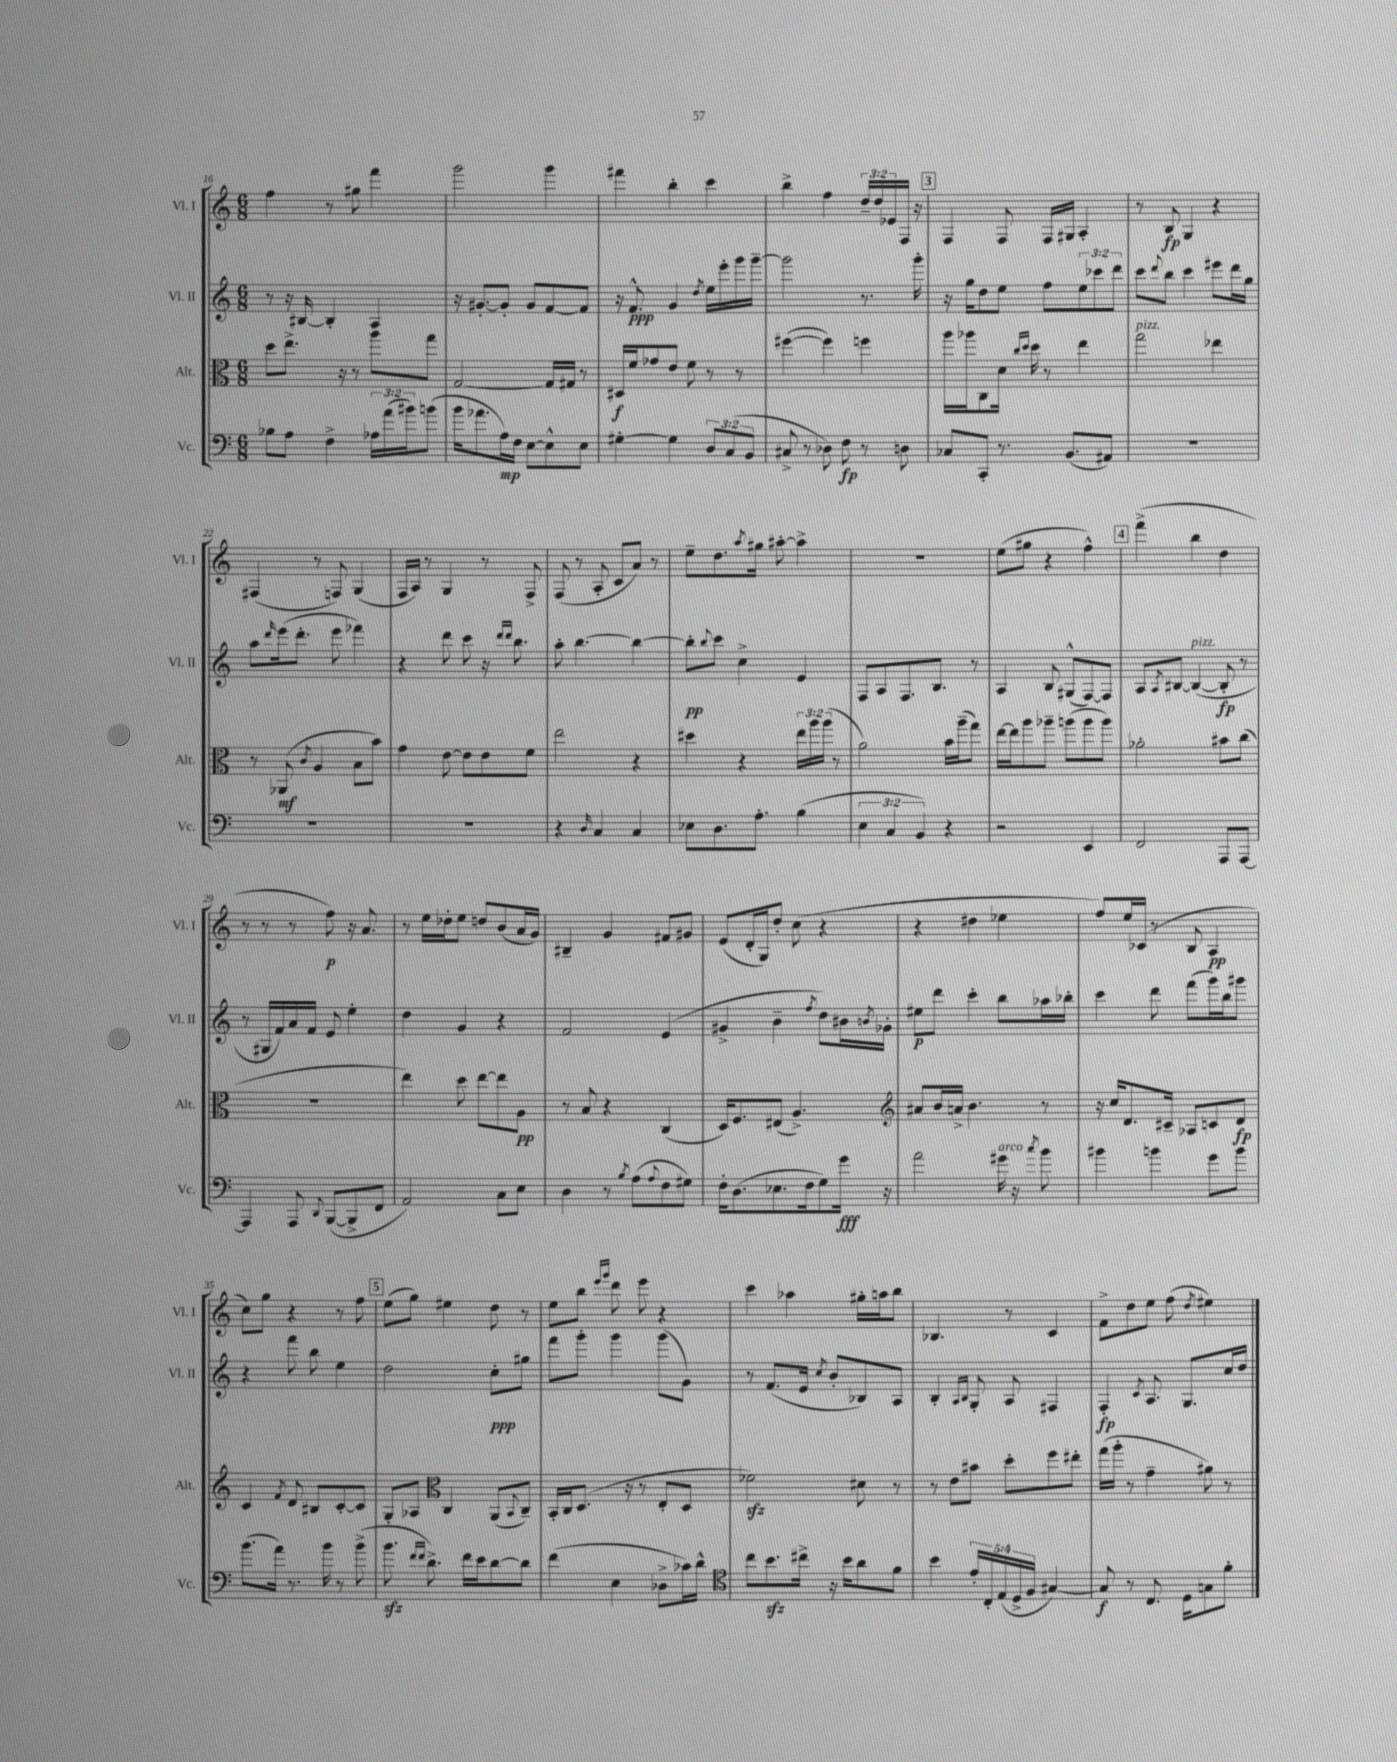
<<
\new StaffGroup <<
\new Staff = "s0" \with { instrumentName = "Vl. I" shortInstrumentName = "Vl. I" } {
    \clef treble \key c \major \numericTimeSignature \time 6/8 \override Staff.TupletNumber.text = #tuplet-number::calc-fraction-text
    f''4 r8 gis''8 f'''4 |
    g'''2 g'''4 |
    fis'''4 b''4-. c'''4 |
    b''4-> f''4 \tuplet 3/2 { d''16-- d''16 ees'16 } f16 r16 |
    \mark \markup { \box "3" } f4 f8 f16 gis16 a4-. |
    r8 b8\fp g4 r4 |
    fis4( r8 f8) g4( |
    f16 a16) r8 g4 r8 f8-> |
    f8( r8 a8-. c'8 a'8) r8 |
    e''8-- d''8. \acciaccatura { a''8 } gis''16 ais''8~-. ais''4-> |
    R2. |
    e''8( gis''8 r4 f''4-^) |
    \mark \markup { \box "4" } f'''4->( b''4 d''4 |
    r8 r8 r8 f''8\p) r16 a'8. |
    r8 e''16 des''16-. e''8 d''8 b'8( a'16 g'16) |
    bis4-- g'4 fis'8 gis'8 |
    e'8( d'16-. g16) d''8-. c''8( r4 |
    r4 dis''4 ees''4 |
    f''8) e''16 ces'16( r8 b8 a4\pp |
    c''8) g''8 r4 r8 f''8 |
    \mark \markup { \box "5" } e''8( g''8) eis''4 d''8 r8 |
    e''8 b''8 \grace { e'''16 g'''16 } d'''8 e'''8 r4 |
    c'''4 aes''4 gis''16-. a''16 b''8 |
    bes4. r8 c'4 |
    f'8-> d''8 e''8 f''8( \acciaccatura { d''8 } eis''4) \bar "|." |
}
\new Staff = "s1" \with { instrumentName = "Vl. II" shortInstrumentName = "Vl. II" } {
    \clef treble \key c \major \numericTimeSignature \time 6/8 \override Staff.TupletNumber.text = #tuplet-number::calc-fraction-text
    r8 r16 bis16~ bis4-. a4 |
    r16 gis'8.~-. gis'8-. gis'8 f'8~ f'8 |
    r16 f'8.-^\ppp g'4 \acciaccatura { d''8 } e''16 e'''16-. g'''16 g'''16~-- |
    g'''2 r8. g'''16-. |
    \mark \markup { \box "3" } r16 g''16 d''8 e''8 f''8 \tuplet 3/2 { e''8 ces'''8 d'''8 } |
    c'''8 \appoggiatura { d'''8 } b''8 c'''4 eis'''8 d'''16 g''16 |
    a''8 \grace { d'''16 } e'''16( d'''8.-. e'''8 fes'''4) |
    r4 d'''8 c'''8 r16 \grace { d'''16 d'''16 } b''8. |
    a''8-. b''4.~ b''4~ |
    b''8-.\pp \appoggiatura { b''8 } c'''8 c''4-> e'4 |
    f8 a8 f8. b8. r8 |
    a4 b8 gis8-^( f8~) f8 |
    \mark \markup { \box "4" } a8 \acciaccatura { a8 } bis8~ bis4~^\markup { \italic "pizz." }( bis8-.\fp r8 |
    r8 gis16 f'16) a'16 f'16 e'8 e''4-. |
    d''4 g'4 r4 |
    f'2 e'4( |
    gis'4-> b'4-- \acciaccatura { f''8 } d''8) bis'16 \acciaccatura { b'8 } ges'16-. |
    eis''8\p d'''8 c'''4-. b''8 aes''16 bes''16-. |
    c'''4 d'''8 f'''8( g'''16) b''16 gis'''8 |
    r4 f'''8 b''8 e''4 |
    \mark \markup { \box "5" } d''2 c''8-.\ppp gis''8 |
    f'''8 g'''8-. g'''4 g'''8( g'8) |
    r8 f'8.( e'16 \acciaccatura { c''8 } b'8-. bes8) a8 |
    b4-. \grace { a16 b16 } g8-. a8 fis4 |
    f4-.\fp \acciaccatura { c'8 } a8. g8. c''16 d''16 \bar "|." |
}
\new Staff = "s2" \with { instrumentName = "Alt." shortInstrumentName = "Alt." } {
    \clef alto \key c \major \numericTimeSignature \time 6/8 \override Staff.TupletNumber.text = #tuplet-number::calc-fraction-text
    d''8 e''8.-> r16 r8 a''8 g''8 |
    g2~ g16 gis16 r8 |
    dis16\f f'16 ges'8 e'8 f'8 r8 r8 |
    fis''4~( fis''4) f''4 |
    \mark \markup { \box "3" } a''16 aes''16 c8 d'16 \grace { c''16 d''16 } d''16 r8 e''4 |
    g''2^\markup { \italic "pizz." } ees''4 |
    r8 aes,8\mf( \acciaccatura { c'8 } a4 b8 b'8) |
    g'4 e'8~ e'8 e'8 f'8 |
    e''2 r4 |
    dis''4 r4 \tuplet 3/2 { e''16 a''16 a''16( } r8 |
    a'2) b'16 a''16--( g''8) |
    e''16~ e''16 a''8 aes''8-- a''8( a''8 a''8) |
    \mark \markup { \box "4" } aes'2-. bis'8 c''8( |
    R2. |
    e''4) d''8 e''8~ e''8 a8\pp |
    r8 b8 r4 c4( |
    d16) f8. eis8( a4.->) |
    \clef treble ais'8 b'16 a'16-> b'4. r8 |
    r16 c''16 d'8. cis'16-- aes8 c'8 d'8\fp |
    c'4 \acciaccatura { f'8 } d'8 bis8 c'8~-. c'8 |
    \mark \markup { \box "5" } g8-. aes8 \clef alto c4 a,8( \appoggiatura { b,8 } c8--) |
    b,16-. c16 d8.( r16 r8 e8-. d8 |
    fes'2\sfz) dis'8 r8 |
    r8 e'8 bis'8 d''8-. f''8 eis''8-. |
    g''16( a''16-. r8 g'4-- ais'8) r8 \bar "|." |
}
\new Staff = "s3" \with { instrumentName = "Vc." shortInstrumentName = "Vc." } {
    \clef bass \key c \major \numericTimeSignature \time 6/8 \override Staff.TupletNumber.text = #tuplet-number::calc-fraction-text
    bes8 a8 f4-> \tuplet 3/2 { aes16 a'16( bis'16) } b'8( |
    b'16 aes'8. a16\mp) f16 e8~ e8-^ e8 |
    gis4~-. gis4 \tuplet 3/2 { d8 c8( b,8 } |
    cis8-> r8 des8) f8\fp r8 d8 |
    \mark \markup { \box "3" } ces8 c,8-. r8. b,8.( ais,8) |
    R2. |
    R2. |
    R2. |
    r4 \grace { d16 } c4 c4 |
    ees8 d8. a8.-. b4( |
    \tuplet 3/2 { e4 c4 b,4) } r4 |
    r2 e,4 |
    \mark \markup { \box "4" } f,2 a,,8 a,,8~ |
    a,,4 a,,8 \appoggiatura { d,8 } b,,8~( b,,8-> f,8 |
    a,2) c8 e8 |
    d4 r8 \acciaccatura { b8 } a8( \appoggiatura { a8 } f8 gis8) |
    f16-. d8.( ees8. f16 g8) g'16\fff r16 |
    a'2 gis'16^\markup { \italic "arco" } r16 \acciaccatura { c''8 } b'8 |
    bis'4 b'4 g'8 b'8 |
    b'8.( a'16) r8. b'16 r8 b'8->( |
    \mark \markup { \box "5" } b'8.\sfz \grace { f'16 f'16 } d'8.->) f'16 e'16 d'8~ d'8 |
    f'4( e4 des8-> ces'16) d'16-^ |
    \clef tenor c''8 b'8.\sfz cis''16-> r16 b'16 a'8 f'8 |
    b'4 \tuplet 5/4 { e'16-. c16-. e16( d16-> f16 } gis4~) |
    gis8\f r8 c8. d16 g8 f'8-. \bar "|." |
}
>>
>>
\layout { \context { \Score currentBarNumber = #16 } }
